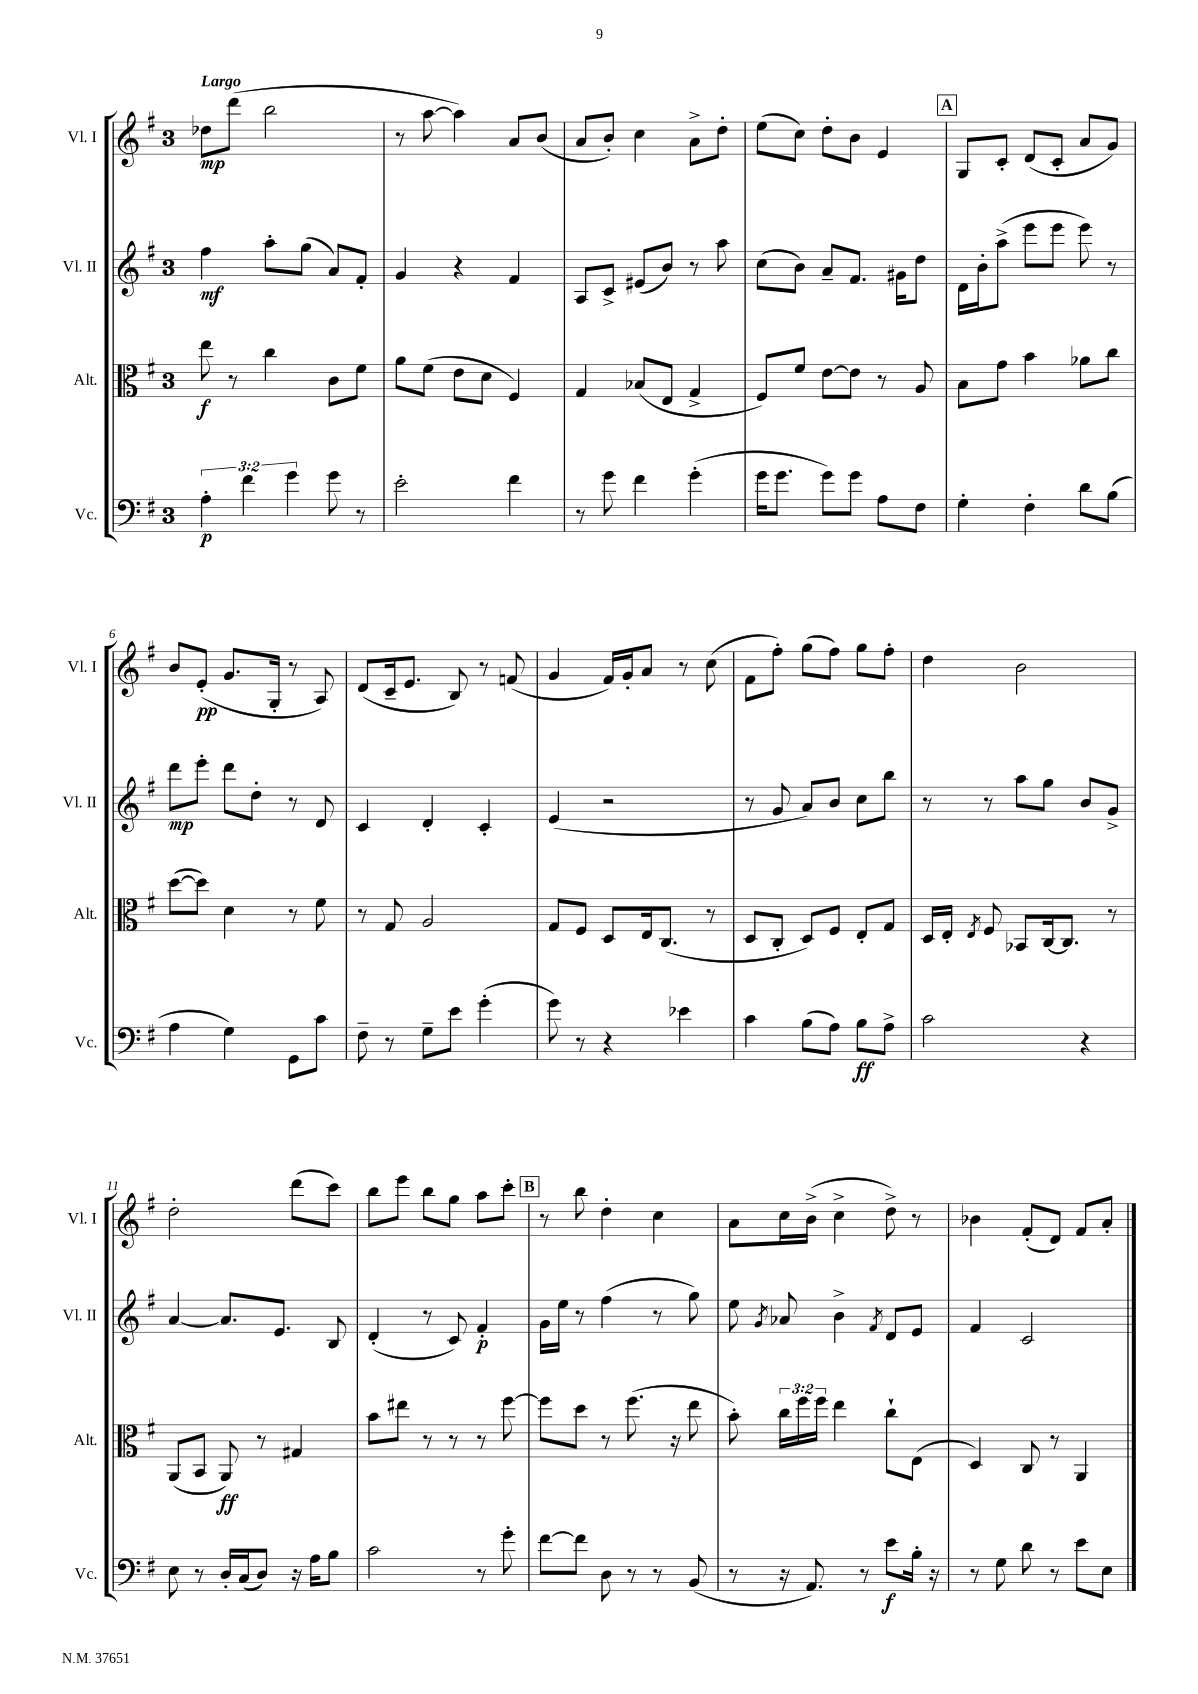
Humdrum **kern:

**kern	**kern	**kern	**kern
*staff4	*staff3	*staff2	*staff1
*clefF4	*clefC3	*clefG2	*clefG2
*k[f#]	*k[f#]	*k[f#]	*k[f#]
*M3/4	*M3/4	*M3/4	*M3/4
6A'\	8ee\	4ff#\	8dd-\L
.	8r	.	(8ddd\J
6f#\	.	.	.
.	4cc\	8aa'\L	2bb\
6g\	.	.	.
.	.	(8gg\J	.
8g\	8c\L	8a/L)	.
8r	8f#\J	8f#'/J	.
=	=	=	=
2e'\	8a\L	4g/	8r
.	(8f#\J	.	[8aa\
.	8e\L	4r	4aa\])
.	8d\J	.	.
4f#\	4F#/)	4f#/	8a/L
.	.	.	(8b/J
=	=	=	=
8r	4G/	8A/L	8a/L
8g\	.	8c^/J	8b'/J)
4f#\	(8B-/L	(8e#/L	4cc\
.	8E/J	8b/J)	.
(4g'\	4G^/	8r	8a^\L
.	.	8aa\	8dd'\J
=	=	=	=
16g\LK	8F#/L)	(8cc\L	(8ee\L
8.g\J	.	.	.
.	8f#/J	8b\J)	8cc\J)
8g\L)	[8e\L	8a~/L	8dd'\L
8g\J	8e\]J	8.f#/J	8b\J
8A\L	8r	.	4e/
.	.	16g#\LK	.
8F#\J	8A/	8dd\J	.
=	=	=	=
4G'\	8B\L	16d\LL	8G/L
.	.	16b'\J	.
.	8g\J	(8aa^\J	8c'/J
4F#'\	4b\	8eee\L	(8d/L
.	.	8eee\J	8c'/J
8d\L	8a-\L	8eee\)	8a/L
(8B\J	8cc\J	8r	8g/J)
=	=	=	=
4A\	([8dd\L	8ddd\L	8b/L
.	8dd\]J)	8eee'\J	(8e'/J
4G\)	4d\	8ddd\L	8.g/L
.	.	8dd'\J	.
.	.	.	16G'/Jk
8GG\L	8r	8r	8r
8c\J	8f#\	8d/	8A/)
=	=	=	=
8F#~\	8r	4c/	(8d/L
8r	8G/	.	16c~/k
.	.	.	8.e/J
8G~\L	2A/	4d'/	.
8e\J	.	.	8B/)
(4g'\	.	4c'/	8r
.	.	.	(8f/
=	=	=	=
8g\)	8G/L	(4e/	4g/
8r	8F#/J	.	.
4r	8D/L	2r	16f#/LL)
.	.	.	16g'/J
.	16E/k	.	8a/J
.	(8.C/J	.	.
4e-\	.	.	8r
.	8r	.	(8cc\
=	=	=	=
4c\	8D/L	8r	8f#\L
.	8C'/J	8g/	8ff#'\J)
(8B\L	8D/L)	8a/L)	(8gg\L
8A\J)	8F#/J	8b/J	8ff#\J)
8B\L	8E'/L	8cc\L	8gg\L
8A^\J	8G/J	8bb\J	8ff#'\J
=	=	=	=
2c\	16D/LL	8r	4dd\
.	16E'/JJ	.	.
.	8qE/	.	.
.	8F#/	8r	.
.	8BB-/L	8aa\L	2b\
.	[16C/k	8gg\J	.
.	8.C/]J	.	.
4r	.	8b/L	.
.	8r	8g^/J	.
=	=	=	=
8E\	(8AA/L	[4a/	2dd'\
8r	8BB/J	.	.
16D'/LL	8AA/)	8.a/]L	.
(16C/J	.	.	.
8D/J)	8r	.	.
.	.	8.e/J	.
16r	4G#/	.	(8ddd\L
16A\LK	.	.	.
8B\J	.	8B/	8ccc\J)
=	=	=	=
2c\	8b\L	(4d'/	8bb\L
.	8ee#\J	.	8eee\J
.	8r	8r	8bb\L
.	8r	8c/)	8gg\J
8r	8r	4f#'/	8aa\L
8g'\	[8ff#\	.	8ccc'\J
=	=	=	=
[8f#\L	8ff#\]L	16g\LL	8r
.	.	16ee\JJ	.
8f#\]J	8dd\J	8r	8bb\
8D\	8r	(4ff#\	4dd'\
8r	(8.ff#\	.	.
8r	.	8r	4cc\
.	16r	.	.
(8BB/	8ee\	8gg\)	.
=	=	=	=
8r	8b'\)	8ee\	8a\L
.	.	8qg/	.
16r	24cc\LL	8a-/	16cc\L
.	24ff#\	.	.
8.AA/)	.	.	(16b^\JJ
.	24ff#\JJ	.	.
.	4ee\	4b^\	4cc^\
8r	.	.	.
.	.	8qf#/	.
8e\L	8cc`\L	8d/L	8dd^\)
16B'\Jk	(8E\J	8e/J	8r
16r	.	.	.
=	=	=	=
8r	4D/)	4f#/	4b-\
8G\	.	.	.
8d\	8C/	2c/	(8f#'/L
8r	8r	.	8d/J)
8e\L	4AA/	.	8f#/L
8E\J	.	.	8a'/J
==	==	==	==
*-	*-	*-	*-
